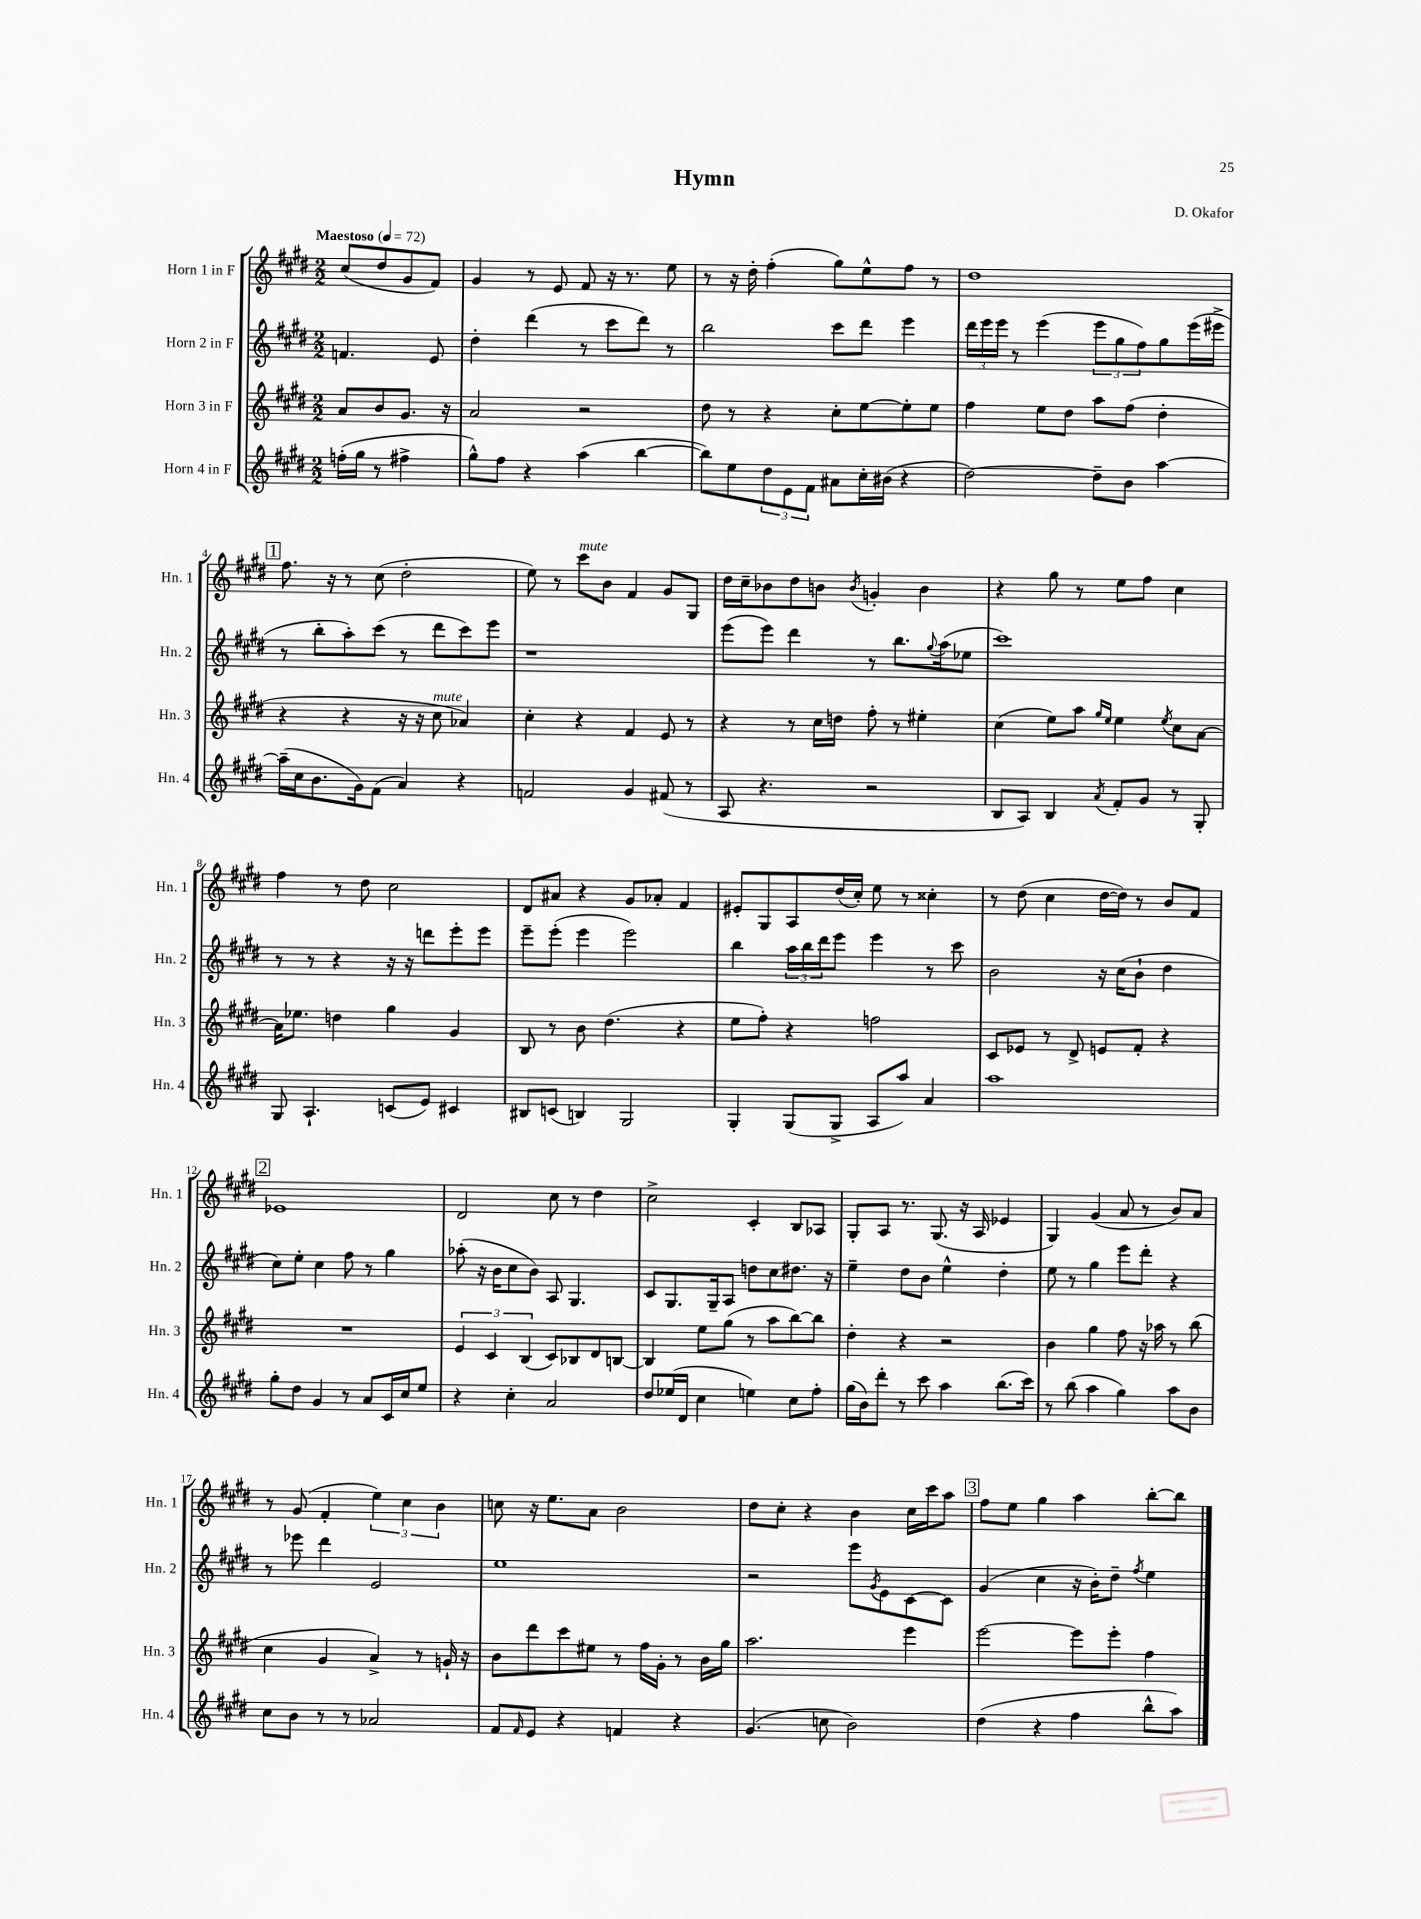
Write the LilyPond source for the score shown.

\header { title = "Hymn" composer = "D. Okafor" }
<<
\new StaffGroup <<
\new Staff = "s0" \with { instrumentName = "Horn 1 in F" shortInstrumentName = "Hn. 1" } {
    \clef treble \key e \major \numericTimeSignature \time 2/2 \partial 2 \tempo "Maestoso" 4 = 72
    cis''8( dis''8 gis'8 fis'8) |
    gis'4 r8 e'8 fis'8 r16 r8. e''8 |
    r8 r16 dis''16-. fis''4-.( gis''8) e''8-^ fis''8 r8 |
    dis''1 |
    \mark \markup { \box "1" } fis''8. r16 r8 cis''8( dis''2-. |
    e''8) r8 cis'''8^\markup { \italic "mute" } b'8 fis'4 gis'8 gis8 |
    dis''16 cis''16-- bes'8 dis''8 b'8 \acciaccatura { b'8 } g'4-. b'4 |
    r4 gis''8 r8 e''8 fis''8 cis''4 |
    fis''4 r8 dis''8 cis''2 |
    dis'8 ais'8 r4 gis'8 aes'8-. fis'4 |
    eis'8-. gis8 a8 dis''16( cis''16-.) e''8 r8 cisis''4-. |
    r8 dis''8( cis''4 dis''16~ dis''16) r8 b'8 fis'8 |
    \mark \markup { \box "2" } ees'1 |
    dis'2 cis''8 r8 dis''4 |
    cis''2-> cis'4-. b8 aes8 |
    gis8-. a8 r8. gis8.( r16 a16 ees'4 |
    gis4) gis'4( a'8 r8 b'8) a'8 |
    r8 gis'8( fis'4-. \tuplet 3/2 { e''4) cis''4 b'4 } |
    c''8 r16 e''8. a'8 b'2 |
    dis''8 cis''8-. r4 b'4 cis''16 cis'''16 a''8 |
    \mark \markup { \box "3" } fis''8 e''8 gis''4 a''4 b''8~-. b''8 \bar "|." |
}
\new Staff = "s1" \with { instrumentName = "Horn 2 in F" shortInstrumentName = "Hn. 2" } {
    \clef treble \key e \major \numericTimeSignature \time 2/2 \partial 2
    f'4. e'8 |
    dis''4-. dis'''4( r8 cis'''8 dis'''8) r8 |
    b''2 cis'''8 dis'''8 e'''4 |
    \tuplet 3/2 { dis'''16 e'''16 e'''16 } r8 e'''4( \tuplet 3/2 { e'''8 gis''8 fis''8) } gis''8 e'''16( eis'''16-> |
    \mark \markup { \box "1" } r8 b''8-. a''8-.) cis'''8( r8 dis'''8 cis'''8) e'''8 |
    r1 |
    e'''8( e'''8) dis'''4 r8 b''8. \appoggiatura { gis''8 } a''16( ees''8 |
    cis'''1) |
    r8 r8 r4 r16 r16 d'''8 e'''8-. e'''8 |
    e'''8-- e'''8-.( e'''4 e'''2) |
    b''4 \tuplet 3/2 { a''16 b''16 dis'''16 } e'''8 e'''4 r8 cis'''8 |
    b'2 r16 cis''16( b'8-! dis''4 |
    \mark \markup { \box "2" } cis''8) e''8-. cis''4 fis''8 r8 gis''4 |
    aes''8-.( r16 b'16 cis''8 b'8) a8 gis4. |
    cis'8 gis8. gis16-- a8 d''8 cis''8 dis''8. r16 |
    e''4-- dis''8 b'8 e''4-^ dis''4-. |
    e''8 r8 gis''4 e'''8 dis'''8-. r4 |
    r8 ees'''8 dis'''4 e'2 |
    e''1 |
    r2 e'''8 \acciaccatura { gis'8 } e'8 cis'8~ cis'8 |
    \mark \markup { \box "3" } gis'4( cis''4 r16 b'16-.) dis''8-- \acciaccatura { fis''8 } e''4 \bar "|." |
}
\new Staff = "s2" \with { instrumentName = "Horn 3 in F" shortInstrumentName = "Hn. 3" } {
    \clef treble \key e \major \numericTimeSignature \time 2/2 \partial 2
    a'8 b'8 gis'8. r16 |
    a'2 r2 |
    dis''8 r8 r4 cis''8-. e''8~ e''8-. e''8 |
    fis''4 e''8 dis''8 a''8 fis''8( dis''4-. |
    \mark \markup { \box "1" } r4 r4 r16 r16 cis''8^\markup { \italic "mute" } aes'4) |
    cis''4-. r4 fis'4 e'8 r8 |
    r4 r8 cis''16 d''16 fis''8-. r8 eis''4-. |
    cis''4( e''8) a''8 \grace { gis''16 e''16 } e''4 \acciaccatura { e''8 } cis''8 a'8~ |
    a'16 ees''8. d''4 gis''4 gis'4 |
    b8 r8 b'8 dis''4.( r4 |
    e''8 fis''8-.) r4 f''2 |
    cis'8 ees'8 r8 dis'8-> e'8 fis'8-. r4 |
    \mark \markup { \box "2" } R1 |
    \tuplet 3/2 { e'4 cis'4 b4( } cis'8) bes8 dis'8 b8~ |
    b4 e''8 gis''8( r8 a''8 b''8~) b''8 |
    dis''4-. r4 r2 |
    b'4 gis''4 fis''8 r16 aes''16 r8 b''8( |
    cis''4 gis'4 a'4->) r8 g'16-! r16 |
    b'8 dis'''8 cis'''8 eis''8 r8 fis''16 gis'16-. r8 b'16 gis''16 |
    a''2. e'''4 |
    \mark \markup { \box "3" } e'''2~ e'''8 e'''8-. fis''4 \bar "|." |
}
\new Staff = "s3" \with { instrumentName = "Horn 4 in F" shortInstrumentName = "Hn. 4" } {
    \clef treble \key e \major \numericTimeSignature \time 2/2 \partial 2
    f''16-.( gis''16 r8 fis''4-> |
    gis''8-^) fis''8 r4 a''4( b''4~ |
    b''8) e''8 \tuplet 3/2 { dis''8 e'8 fis'8 } ais'8 cis''16-. bis'16( r4 |
    dis''2~) dis''8-- b'8 a''4~ |
    \mark \markup { \box "1" } a''16--( cis''16 b'8. gis'16) fis'8( a'4) r4 |
    f'2 gis'4 fis'8( r8 |
    a8 r4. r2 |
    b8 a8) b4 \acciaccatura { a'8 } fis'8-. gis'8 r8 gis8-. |
    gis8 a4.-! c'8( e'8) cis'4 |
    bis8 c'8( b4) gis2 |
    gis4-. gis8( gis8-> a8 a''8) a'4 |
    a''1 |
    \mark \markup { \box "2" } gis''8-. dis''8 gis'4 r8 a'8 cis'16 cis''16 e''8 |
    r4 cis''4-. a'2 |
    dis''8 ees''16( dis'16 cis''4 e''4) cis''8 fis''8-. |
    gis''16( b'16) dis'''8-. r8 cis'''8 a''4 b''8.( cis'''16) |
    r8 b''8( a''4 gis''4) a''8 b'8 |
    cis''8 b'8 r8 r8 aes'2 |
    fis'8 \grace { fis'16 } e'8 r4 f'4 r4 |
    gis'4.( c''8 b'2) |
    \mark \markup { \box "3" } dis''4( r4 fis''4 b''8-^ a''8) \bar "|." |
}
>>
>>
